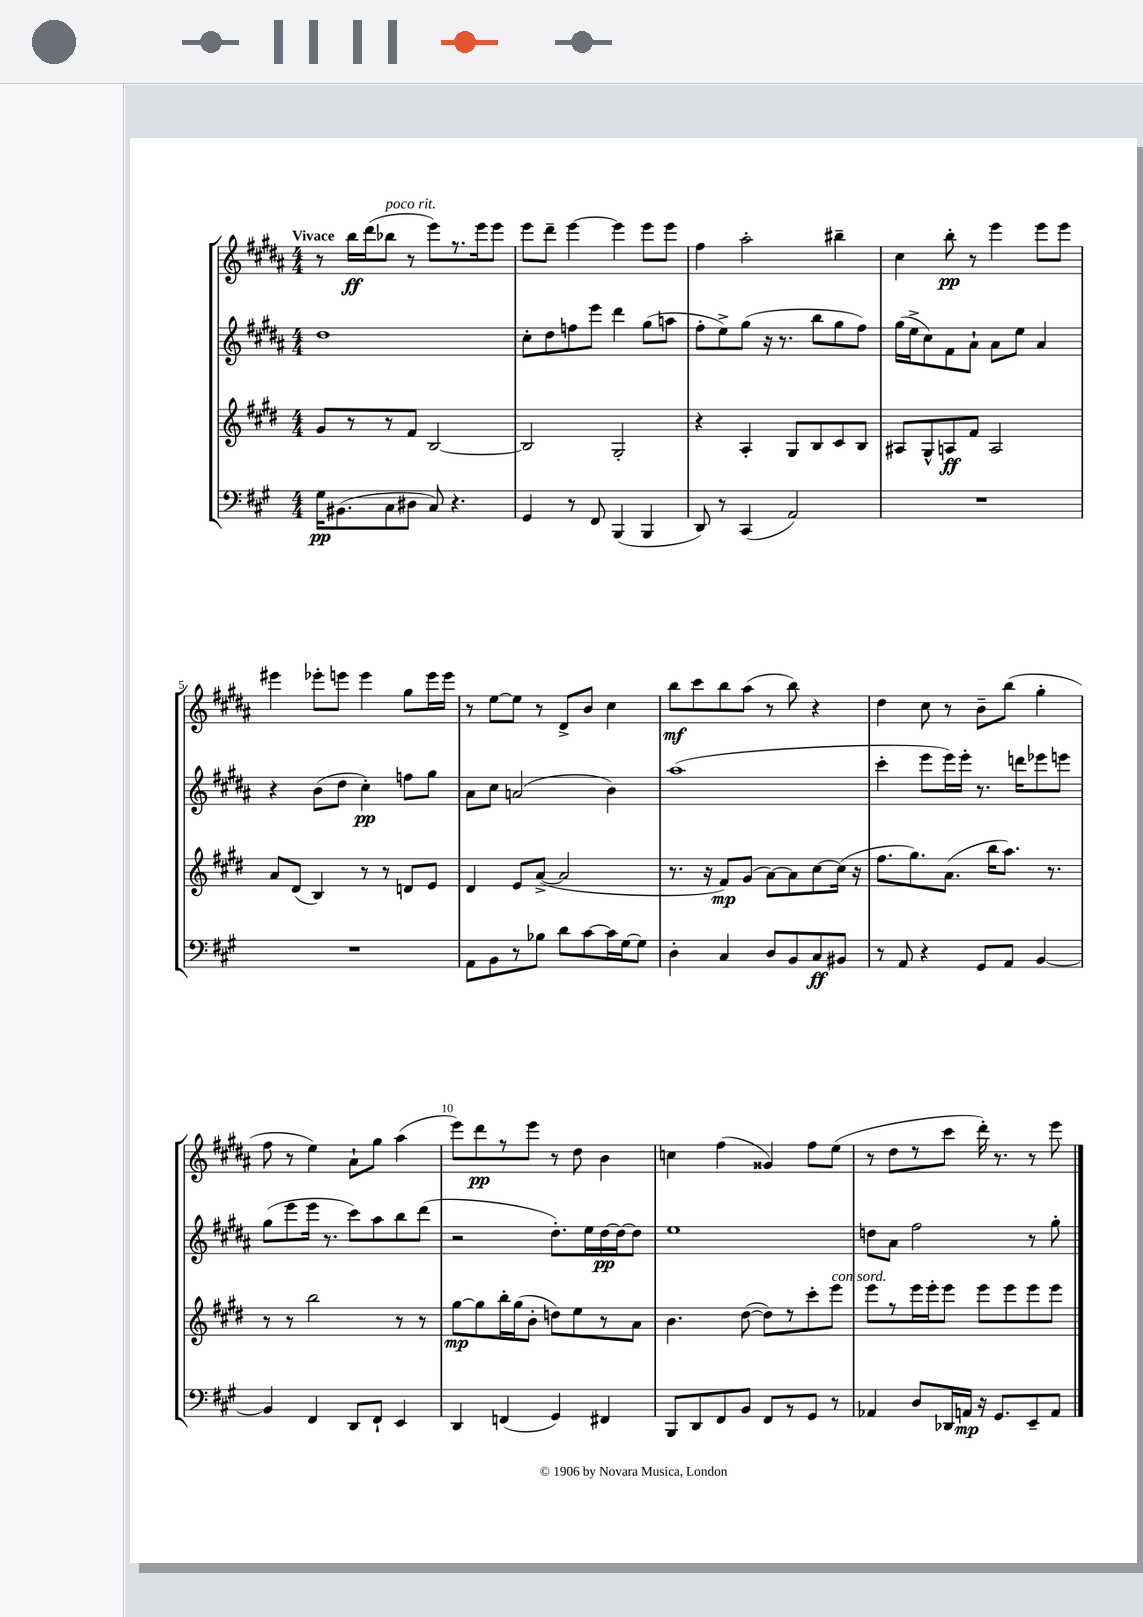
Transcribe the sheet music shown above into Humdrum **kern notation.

**kern	**dynam	**kern	**dynam	**kern	**dynam	**kern	**dynam
*part4	*part4	*part3	*part3	*part2	*part2	*part1	*part1
*staff4	*staff4	*staff3	*staff3	*staff2	*staff2	*staff1	*staff1
*clefF4	*	*clefG2	*	*clefG2	*	*clefG2	*
*k[f#c#g#]	*	*k[f#c#g#d#]	*	*k[f#c#g#d#a#]	*	*k[f#c#g#d#a#]	*
*M4/4	*	*M4/4	*	*M4/4	*	*M4/4	*
=1	=1	=1	=1	=1	=1	=1	=1
!	!	!	!	!	!	!LO:TX:a:B:t=Vivace	!
16G#\KL	pp	8g#/L	.	1dd#	.	8r	.
(8.BB#X\	.	.	.	.	.	.	.
.	.	8r	.	.	.	16bb\LL	ff
.	.	.	.	.	.	(16ddd#\J	.
!	!	!	!	!	!	!LO:TX:a:i:t=poco rit.	!
8C#\	.	8r	.	.	.	8bb-X\J	.
8D#X\J	.	8f#/J	.	.	.	8r	.
8C#/)	.	[2B/	.	.	.	8eee\L)	.
4.r	.	.	.	.	.	8.r	.
.	.	.	.	.	.	16eee\k	.
.	.	.	.	.	.	8eee\J	.
=2	=2	=2	=2	=2	=2	=2	=2
4GG#/	.	2B/]	.	8cc#'\L	.	8eee\L	.
.	.	.	.	8dd#\	.	8ddd#~\J	.
8r	.	.	.	8ffn\	.	[4eee\	.
8FF#/	.	.	.	8eee\J	.	.	.
(4BBB/	.	2G#'/	.	4ddd#\	.	4eee\]	.
4BBB/	.	.	.	(8gg#\L	.	8eee\L	.
.	.	.	.	8aan\J	.	8eee\J	.
=3	=3	=3	=3	=3	=3	=3	=3
8DD/)	.	4r	.	8ff#'\L	.	4ff#\	.
8r	.	.	.	8ee^\)	.	.	.
(4CC#/	.	4A'/	.	(8gg#\J	.	2aa#'\	.
.	.	.	.	16r	.	.	.
.	.	.	.	8.r	.	.	.
2AA/)	.	8G#/L	.	.	.	.	.
.	.	8B/	.	8bb\L	.	.	.
.	.	8c#/	.	8gg#\	.	4bb#X~\	.
.	.	8B/J	.	8ff#\J)	.	.	.
=4	=4	=4	=4	=4	=4	=4	=4
1r	.	8A#X/L	.	(16gg#\LL	.	4cc#\	.
.	.	.	.	16ee^\J	.	.	.
.	.	8G#^^/	.	8cc#\)	.	.	.
.	.	8An/	ff	8f#\	.	8bb'\	pp
.	.	8f#/J	.	8a#`\J	.	8r	.
.	.	2A/	.	8a#\L	.	4eee\	.
.	.	.	.	8ee\J	.	.	.
.	.	.	.	4a#/	.	8eee\L	.
.	.	.	.	.	.	8eee\J	.
!!LO:LB:g=z
=5	=5	=5	=5	=5	=5	=5	=5
1r	.	8a/L	.	4r	.	4eee#X\	.
.	.	(8d#/J	.	.	.	.	.
.	.	4B/)	.	(8b\L	.	8eee-X'\L	.
.	.	.	.	8dd#\J	.	8eeen\J	.
.	.	8r	.	4cc#'\)	pp	4eee\	.
.	.	8r	.	.	.	.	.
.	.	8dn/L	.	8ffn\L	.	8gg#\L	.
.	.	8e/J	.	8gg#\J	.	16eee\L	.
.	.	.	.	.	.	16eee\JJ	.
=6	=6	=6	=6	=6	=6	=6	=6
8AA\L	.	4d#/	.	8a#\L	.	8r	.
8BB\	.	.	.	8cc#\J	.	[8ee\L	.
8r	.	8e/L	.	(2an/	.	8ee\J]	.
8B-X\J	.	([8a^/J	.	.	.	8r	.
8d\L	.	2a/]	.	.	.	8d#^/L	.
[8c#\	.	.	.	.	.	8b/J	.
16c#\L]	.	.	.	4b\)	.	4cc#\	.
[16G#\J	.	.	.	.	.	.	.
8G#\J]	.	.	.	.	.	.	.
=7	=7	=7	=7	=7	=7	=7	=7
4D'\	.	8.r	.	(1aa#	.	8bb\L	mf
.	.	.	.	.	.	8ccc#\	.
.	.	16r	.	.	.	.	.
4C#/	.	8f#/L)	mp	.	.	8bb\	.
.	.	(8g#/J	.	.	.	(8aa#\J	.
8D/L	.	[8a\L)	.	.	.	8r	.
8BB/	.	8a\]	.	.	.	8bb\)	.
8C#/	ff	[8cc#\	.	.	.	4r	.
8BB#X/J	.	(16cc#\Jk]	.	.	.	.	.
.	.	16r	.	.	.	.	.
=8	=8	=8	=8	=8	=8	=8	=8
8r	.	8.ff#\L	.	4ccc#'\	.	4dd#\	.
8AA/	.	.	.	.	.	.	.
.	.	8.gg#\)	.	.	.	.	.
4r	.	.	.	8eee\L	.	8cc#\	.
.	.	(8.a\J	.	16eee\L)	.	8r	.
.	.	.	.	16eee'\JJ	.	.	.
8GG#/L	.	.	.	8.r	.	8b~\L	.
.	.	16bb\KL	.	.	.	.	.
8AA/J	.	8.aa\J)	.	.	.	(8bb\J	.
.	.	.	.	16dddn\KL	.	.	.
[4BB/	.	.	.	8eee-X\	.	4gg#'\	.
.	.	8.r	.	.	.	.	.
.	.	.	.	8eeen\J	.	.	.
!!LO:LB:g=z
=9	=9	=9	=9	=9	=9	=9	=9
4BB/]	.	8r	.	(8gg#\L	.	8ff#\	.
.	.	8r	.	8eee\	.	8r	.
4FF#/	.	2bb\	.	16eee\Jk	.	4ee\)	.
.	.	.	.	8.r	.	.	.
8DD/L	.	.	.	8ccc#\L)	.	8a#`\L	.
8FF#`/J	.	.	.	8aa#\	.	8gg#\J	.
4EE/	.	8r	.	8bb\	.	(4aa#\	.
.	.	8r	.	(8ddd#\J	.	.	.
=10	=10	=10	=10	=10	=10	=10	=10
4DD/	.	[8gg#\L	mp	2r	.	8eee\L)	.
.	.	8gg#\]	.	.	.	8ddd#\	pp
(4FFn/	.	16bb'\L	.	.	.	8r	.
.	.	(16gg#\J	.	.	.	.	.
.	.	8b'\J	.	.	.	8eee\J	.
4GG#/)	.	8ddn\L)	.	8.dd#'\L)	.	8r	.
.	.	8ee\	.	.	.	8dd#\	.
.	.	.	.	16ee\L	.	.	.
4FF#X/	.	8r	.	[16dd#\	pp	4b\	.
.	.	.	.	16dd#\J_	.	.	.
.	.	8a\J	.	8dd#\J]	.	.	.
=11	=11	=11	=11	=11	=11	=11	=11
8BBB/L	.	4.b\	.	1ee	.	4ccn\	.
8DD/	.	.	.	.	.	.	.
8FF#/	.	.	.	.	.	(4ff#\	.
8BB/J	.	([8dd#\	.	.	.	.	.
8FF#/L	.	8dd#\L])	.	.	.	4g##X/)	.
8r	.	8r	.	.	.	.	.
8GG#/J	.	8ccc#'\	.	.	.	8ff#\L	.
!	!	!LO:TX:a:i:t=con sord.	!	!	!	!	!
8r	.	8eee\J	.	.	.	(8ee\J	.
=12	=12	=12	=12	=12	=12	=12	=12
4AA-X/	.	8eee\L	.	8ddn\L	.	8r	.
.	.	8r	.	8a#\J	.	8dd#\L	.
8D/L	.	16eee\L	.	2ff#\	.	8r	.
.	.	16eee'\J	.	.	.	.	.
16DD-X/L	.	8eee\J	.	.	.	8ccc#\J	.
16AAn/JJ	mp	.	.	.	.	.	.
16r	.	8eee\L	.	.	.	16ddd#'\)	.
8.GG#/L	.	.	.	.	.	8.r	.
.	.	8eee\	.	.	.	.	.
8EE~/	.	8eee\	.	8r	.	8r	.
8AA/J	.	8eee\J	.	8gg#'\	.	8eee\	.
==	==	==	==	==	==	==	==
*-	*-	*-	*-	*-	*-	*-	*-
